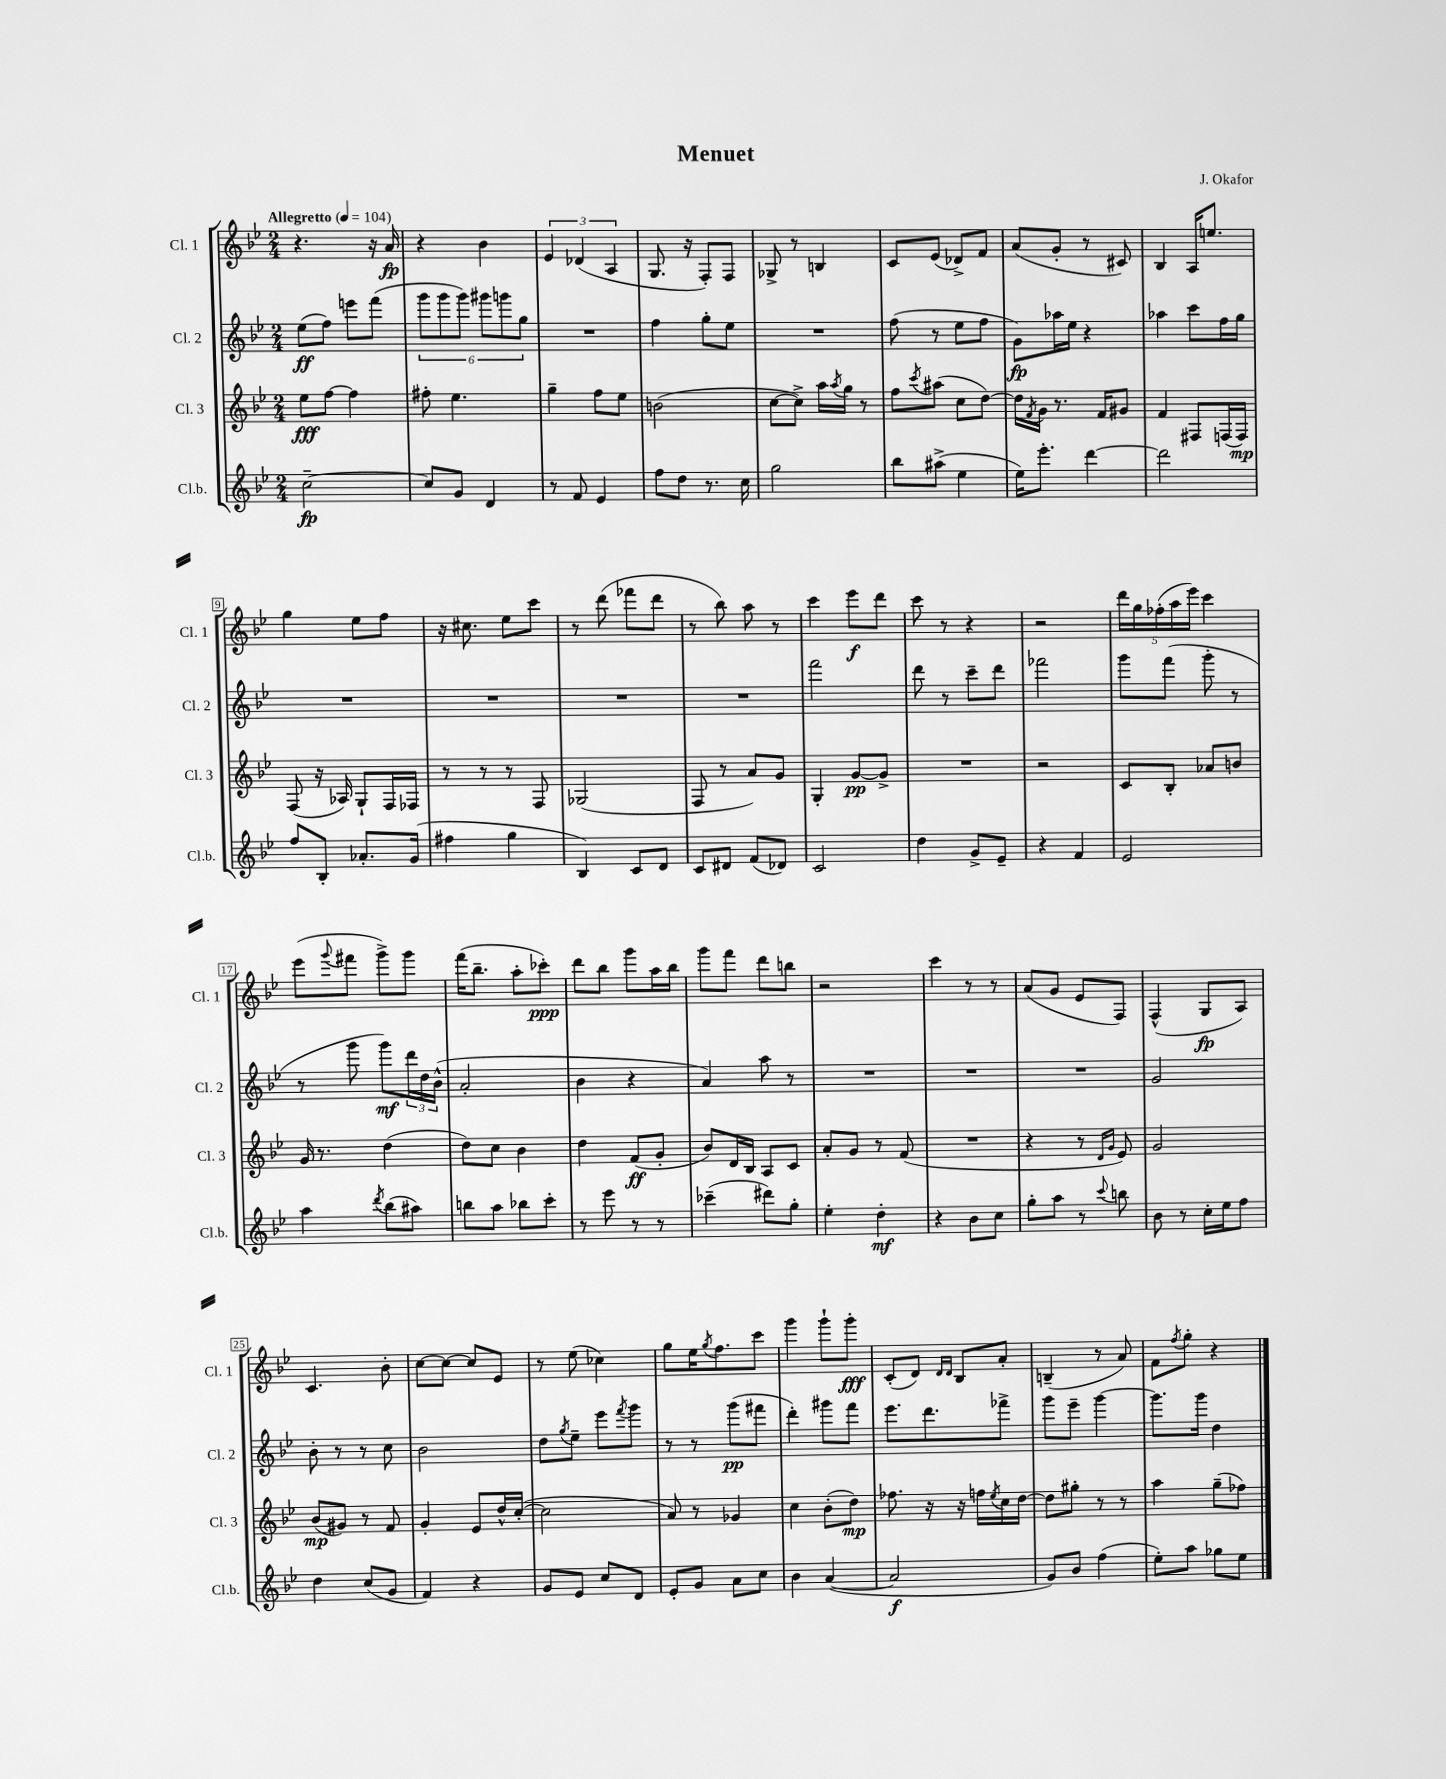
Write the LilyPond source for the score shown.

\header { title = "Menuet" composer = "J. Okafor" }
<<
\new StaffGroup <<
\new Staff = "s0" \with { instrumentName = "Cl. 1" shortInstrumentName = "Cl. 1" } {
    \clef treble \key bes \major \numericTimeSignature \time 2/4 \tempo "Allegretto" 4 = 104
    r4. r16 a'16\fp |
    r4 bes'4 |
    \tuplet 3/2 { ees'4 des'4( a4 } |
    g8. r16 f8-.) f8 |
    ges8-> r8 b4 |
    c'8 ees'8( des'8->) f'8 |
    a'8( g'8-. r8 cis'8) |
    bes4 a16 e''8. |
    g''4 ees''8 f''8 |
    r16 cis''8. ees''8 c'''8 |
    r8 d'''8( fes'''8 d'''8 |
    r8 bes''8) a''8 r8 |
    c'''4 ees'''8\f d'''8 |
    c'''8 r8 r4 |
    r2 |
    \tuplet 5/4 { d'''16 g''16 fes''16-.( a''16 ees'''16) } c'''4 |
    ees'''8( \appoggiatura { g'''8 } fis'''8 g'''8->) g'''8 |
    f'''16( bes''8.-- a''8-. ces'''8-.\ppp) |
    d'''8 bes''8 g'''8 a''16 bes''16 |
    g'''8 f'''8 d'''8 b''8 |
    r2 |
    c'''4 r8 r8 |
    a'8( g'8 ees'8 f8) |
    f4-^( g8\fp a8) |
    c'4. bes'8-. |
    c''8~ c''8~ c''8 ees'8 |
    r8 ees''8( ces''4) |
    g''8 ees''16 \acciaccatura { g''8 } f''8. c'''8 |
    g'''4 g'''8-! g'''8-.\fff |
    c'8-.( d'8) \grace { d'16 d'16 } bes8 a'8-. |
    b4--( r8 a'8) |
    f'8 \acciaccatura { f''8 } g''8-. r4 \bar "|." |
}
\new Staff = "s1" \with { instrumentName = "Cl. 2" shortInstrumentName = "Cl. 2" } {
    \clef treble \key bes \major \numericTimeSignature \time 2/4
    ees''8\ff( f''8) e'''8 f'''8( |
    \tuplet 6/4 { g'''8 g'''8 g'''8) gis'''8 g'''8 g''8 } |
    R2 |
    f''4 g''8-. ees''8 |
    R2 |
    f''8( r8 ees''8 f''8 |
    g'8\fp) aes''16 ees''16 r4 |
    aes''4 c'''8 f''16 g''16 |
    R2 |
    R2 |
    R2 |
    R2 |
    f'''2 |
    d'''8 r8 c'''8-- d'''8 |
    fes'''2 |
    g'''8 f'''8( g'''8-. r8 |
    r8 g'''8 g'''8\mf) \tuplet 3/2 { d'''16 d''16 bes'16-^( } |
    a'2-. |
    bes'4 r4 |
    a'4) a''8 r8 |
    R2 |
    R2 |
    R2 |
    g'2 |
    bes'8-. r8 r8 c''8 |
    bes'2 |
    d''8 \acciaccatura { g''8 } ees''8-- ees'''8 \acciaccatura { f'''8 } g'''8 |
    r8 r8 g'''8\pp( fis'''8 |
    d'''4-.) gis'''8 f'''8 |
    ees'''8. d'''8. fes'''8-> |
    g'''8 ees'''8-- g'''4~ |
    g'''8. g'''16 d''4 \bar "|." |
}
\new Staff = "s2" \with { instrumentName = "Cl. 3" shortInstrumentName = "Cl. 3" } {
    \clef treble \key bes \major \numericTimeSignature \time 2/4
    ees''8\fff f''8~ f''4 |
    fis''8-. ees''4. |
    g''4-- f''8 ees''8 |
    b'2( |
    c''8~ c''8->) a''16 \acciaccatura { a''8 } g''16 r8 |
    f''8 \acciaccatura { c'''8 } ais''8( c''8 d''8~) |
    d''16 \acciaccatura { f'8 } g'16 r8. f'16 gis'8 |
    f'4 fis8 f16( f16\mp) |
    f8( r16 aes16) g8-! f16 fes16 |
    r8 r8 r8 f8 |
    ges2( |
    f8 r8 a'8) g'8 |
    g4-. g'8~\pp g'8-> |
    R2 |
    r2 |
    c'8 bes8-. aes'8 b'8 |
    g'16 r8. d''4( |
    d''8) c''8 bes'4 |
    d''4 f'8\ff( g'8-. |
    bes'8) d'16 bes16 a8 c'8 |
    a'8-. g'8 r8 f'8( |
    R2 |
    r4 r8 \grace { d'16 g'16 } ees'8) |
    g'2 |
    bes'8\mp( gis'8) r8 f'8 |
    g'4-. ees'8 d''16-^ c''16~-.( |
    c''2 |
    a'8) r8 ges'4 |
    c''4 bes'8-.( d''8\mp) |
    fes''8. r16 r16 f''16 \acciaccatura { ees''8 } c''16 d''16~ |
    d''8 gis''8-. r8 r8 |
    a''4 g''8--( fes''8) \bar "|." |
}
\new Staff = "s3" \with { instrumentName = "Cl.b." shortInstrumentName = "Cl.b." } {
    \clef treble \key bes \major \numericTimeSignature \time 2/4
    c''2~--\fp |
    c''8 g'8 d'4 |
    r8 f'8 ees'4 |
    f''8 d''8 r8. c''16 |
    g''2 |
    bes''8 ais''8->( ees''4 |
    ees''16) ees'''8.-. d'''4~ |
    d'''2 |
    f''8 bes8-. aes'8.-. g'16( |
    fis''4 g''4 |
    bes4) c'8 d'8 |
    c'8 dis'8 f'8( des'8) |
    c'2 |
    d''4 g'8-> ees'8-- |
    r4 f'4 |
    ees'2 |
    a''4 \acciaccatura { d'''8 } bes''8( ais''8) |
    b''8 a''8 bes''8 c'''8-. |
    r8 ees'''8 r8 r8 |
    ces'''4--( dis'''8) g''8-. |
    ees''4-. d''4-.\mf |
    r4 bes'8 c''8 |
    g''8-. a''8 r8 \appoggiatura { c'''8 } b''8 |
    bes'8 r8 c''16-. ees''16 f''8 |
    d''4 c''8( g'8 |
    f'4) r4 |
    g'8 ees'8 c''8 d'8 |
    ees'8-. g'8 a'8 c''8 |
    bes'4 a'4~( |
    a'2\f |
    g'8) bes'8 f''4( |
    ees''8-.) a''8 ges''8 ees''8 \bar "|." |
}
>>
>>
\layout { \context { \Score \override BarNumber.stencil = #(make-stencil-boxer 0.1 0.3 ly:text-interface::print) } }
